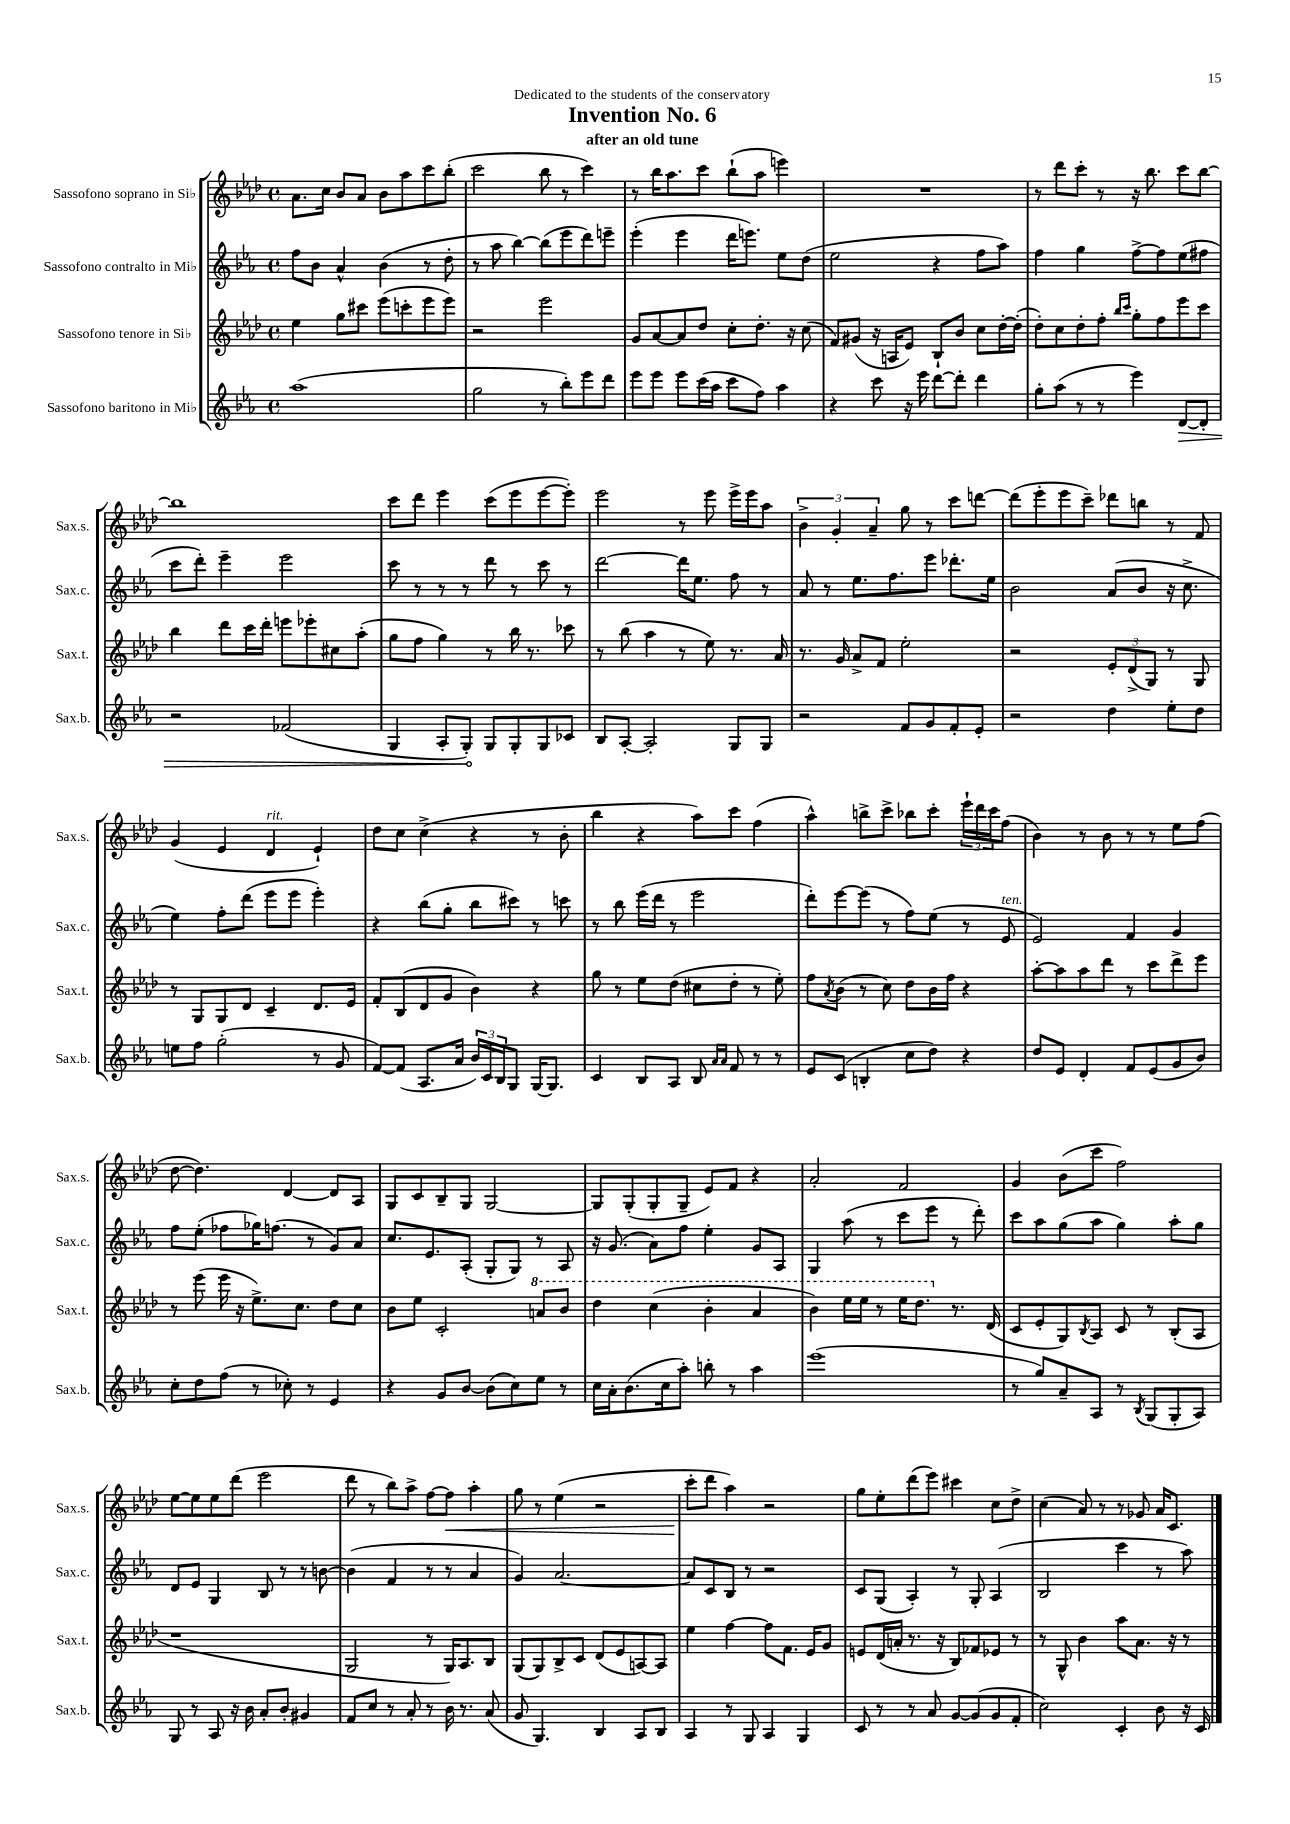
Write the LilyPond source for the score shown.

\header { title = "Invention No. 6" subtitle = "after an old tune" dedication = "Dedicated to the students of the conservatory" }
<<
\new StaffGroup <<
\new Staff = "s0" \with { instrumentName = "Sassofono soprano in Sib" shortInstrumentName = "Sax.s." } {
    \clef treble \key aes \major \defaultTimeSignature \time 4/4
    aes'8. c''16 bes'8 aes'8 bes'8 aes''8 c'''8 bes''8-.( |
    c'''2 bes''8 r8 c'''4) |
    r8 bes''16 aes''8. c'''8 bes''8-!( aes''8 e'''4) |
    R1 |
    r8 des'''8 c'''8-. r8 r16 bes''8. c'''8 bes''8~ |
    bes''1 |
    c'''8 des'''8 ees'''4 c'''8( ees'''8 ees'''8~ ees'''8-.) |
    ees'''2 r8 ees'''8 ees'''16-> ees'''16 aes''8 |
    \tuplet 3/2 { bes'4-> g'4-. aes'4-- } g''8 r8 c'''8 d'''8~ |
    d'''8( ees'''8-. ees'''8 c'''8--) des'''8 b''8 r8 f'8 |
    g'4( ees'4 des'4^\markup { \italic "rit." } ees'4-!) |
    des''8 c''8 c''4->( r4 r8 bes'8-. |
    bes''4 r4 aes''8) c'''8 f''4( |
    aes''4-^) b''8-> c'''8-> bes''8 c'''8-. \tuplet 3/2 { ees'''16-! des'''16 c'''16 } f''8( |
    bes'4) r8 bes'8 r8 r8 ees''8 f''8( |
    des''8~ des''4.) des'4~ des'8 aes8 |
    g8 c'8 bes8-- g8 g2~ |
    g8 g8-.( g8-. g8-- ees'8) f'8 r4 |
    aes'2-. f'2 |
    g'4 bes'8( c'''8 f''2) |
    ees''8~ ees''8 ees''8 des'''8( ees'''2 |
    des'''8 r8 bes''8) aes''8-> f''8~ f''8\< aes''4-. |
    g''8 r8 ees''4( r2 |
    c'''8-.\! des'''8 aes''4) r2 |
    g''8 ees''8-. des'''8( ees'''8) cis'''4 c''8 des''8-> |
    c''4( aes'8) r8 r8 ges'8 aes'16 c'8. \bar "|." |
}
\new Staff = "s1" \with { instrumentName = "Sassofono contralto in Mib" shortInstrumentName = "Sax.c." } {
    \clef treble \key ees \major \defaultTimeSignature \time 4/4
    f''8 bes'8 aes'4-^ bes'4( r8 d''8-. |
    r8 aes''8 bes''4~) bes''8( ees'''8 d'''8) e'''8-- |
    ees'''4-.( ees'''4 d'''16 e'''8.) ees''8 d''8( |
    ees''2 r4 f''8 aes''8) |
    f''4 g''4 f''8~-> f''8 ees''8( fis''8 |
    c'''8 d'''8-.) ees'''4-- ees'''2 |
    c'''8 r8 r8 r8 d'''8 r8 c'''8 r8 |
    d'''2~ d'''16 ees''8. f''8 r8 |
    aes'8 r8 ees''8. f''8. ees'''8 des'''8.-. ees''16 |
    bes'2 aes'8( bes'8 r16 c''8.-> |
    ees''4) f''8-. d'''8( ees'''8 ees'''8 ees'''4-.) |
    r4 bes''8( g''8-. bes''8 cis'''8) r8 c'''8 |
    r8 bes''8 ees'''16( d'''16 r8 ees'''2 |
    d'''8-.) ees'''8~ ees'''8( r8 f''8) ees''8( r8 ees'8^\markup { \italic "ten." } |
    ees'2) f'4 g'4 |
    f''8 ees''8-.( fes''8 ges''16) f''8.( r8 g'8) aes'8 |
    c''8. ees'8. aes8-.( g8-. g8) r8 aes8 |
    r16 g'8.( aes'8) f''8 ees''4-. g'8 aes8 |
    g4 aes''8( r8 c'''8 ees'''8 r8 d'''8-.) |
    c'''8 aes''8 g''8( aes''8 g''4) aes''8-. g''8 |
    d'8 ees'8 g4 bes8 r8 r8 b'8~ |
    b'4( f'4 r8 r8 aes'4 |
    g'4) aes'2.~ |
    aes'8 c'8 bes8 r8 r2 |
    c'8 g8( aes4-.) r8 g8-. aes4( |
    bes2 c'''4 r8 aes''8) \bar "|." |
}
\new Staff = "s2" \with { instrumentName = "Sassofono tenore in Sib" shortInstrumentName = "Sax.t." } {
    \clef treble \key aes \major \defaultTimeSignature \time 4/4
    ees''4 g''8 cis'''8 ees'''8( c'''8-. ees'''8 ees'''8) |
    r2 ees'''2 |
    g'8 aes'8~ aes'8 des''8 c''8-. des''8.-. r16 c''8( |
    f'8) gis'8( r16 a16 ees'8) bes8-! bes'8 c''8 des''16~-. des''16-.( |
    des''8-.) c''8 des''8-. f''8-. \grace { bes''16 c'''16 } g''8-. f''8 ees'''8 c'''8 |
    bes''4 des'''8 c'''16 des'''16-. e'''8 ees'''8-. cis''8 aes''8-.( |
    g''8 f''8 g''4) r8 bes''16 r8. ces'''8 |
    r8 bes''8( aes''4 r8 ees''8) r8. aes'16 |
    r8. g'16 aes'8-> f'8 ees''2-. |
    r2 \tuplet 3/2 { ees'8-. des'8->( g8) } r8 g8 |
    r8 g8 g8 des'8 c'4-- des'8. ees'16 |
    f'8-. bes8( des'8 g'8 bes'4) r4 |
    g''8 r8 ees''8 des''8( cis''8 des''8-. r8 ees''8-.) |
    f''8 \acciaccatura { aes'8 } bes'8( r8 c''8) des''8 bes'16 f''16 r4 |
    aes''8~-. aes''8 aes''8 des'''8 r8 c'''8 des'''8-> ees'''8 |
    r8 ees'''8( ees'''16 r16 ees''8.->) c''8. des''8 c''8 |
    bes'8 ees''8 c'2-. \ottava #1 a''8 bes''8 |
    des'''4 c'''4( bes''4-. aes''4 |
    bes''4) ees'''16 ees'''16 r8 ees'''16 des'''8. \ottava #0 r8. des'16( |
    c'8 ees'8-. g8) \acciaccatura { bes8 } aes8 c'8 r8 bes8-.( aes8 |
    r1 |
    g2 r8 g16) aes8. bes8 |
    g8( g8) bes8-> c'8 des'8( ees'8 a8~) a8 |
    ees''4 f''4~ f''8 f'8. ees'16 g'8 |
    e'8 des'16( a'16-. r8. r16 bes8) fes'8 ees'8 r8 |
    r8 g8-^ bes'4 aes''8 aes'8. r16 r8 \bar "|." |
}
\new Staff = "s3" \with { instrumentName = "Sassofono baritono in Mib" shortInstrumentName = "Sax.b." } {
    \clef treble \key ees \major \defaultTimeSignature \time 4/4
    aes''1( |
    g''2 r8 bes''8-.) ees'''8 d'''8 |
    ees'''8 ees'''8 ees'''8 c'''16( aes''16 c'''8 f''8) aes''4 |
    r4 c'''8 r16 ees'''16 d'''8~ d'''8-. d'''4 |
    g''8-. aes''8( r8 r8 ees'''4) \once \override Hairpin.circled-tip = ##t d'8~\> d'8-. |
    r2 fes'2( |
    g4 aes8-. g8-.\!) g8 g8-. g8 ces'8 |
    bes8 aes8~-. aes2-. g8 g8 |
    r2 f'8 g'8 f'8-. ees'8-. |
    r2 d''4 ees''8-. d''8 |
    e''8 f''8 g''2-.( r8 g'8 |
    f'8~) f'8( aes8. aes'16 \tuplet 3/2 { bes'16) c'16 bes16 } g8 g16~ g8. |
    c'4 bes8 aes8 bes8 \grace { aes'16 aes'16 } f'8 r8 r8 |
    ees'8 c'8( b4-. c''8 d''8) r4 |
    d''8 ees'8 d'4-. f'8 ees'8( g'8 bes'8) |
    c''8-. d''8 f''8( r8 ces''8-.) r8 ees'4 |
    r4 g'8 bes'8~ bes'8( c''8) ees''8 r8 |
    c''16 aes'16-. bes'8.( c''16 aes''8-.) b''8-. r8 aes''4 |
    ees'''1( |
    r8 g''8) aes'8-- aes8 r8 \acciaccatura { bes8 } g8( g8-. aes8) |
    g8 r8 aes8 r16 bes'16 aes'8-. bes'8-. gis'4 |
    f'8 c''8 r8 aes'8-. r8 bes'16 r8. aes'8( |
    g'8 g4.) bes4 aes8 bes8 |
    aes4 r8 g8 aes4 g4 |
    c'8 r8 r8 aes'8 g'8~ g'8( g'8 f'8-. |
    c''2) c'4-. bes'8 r16 c'16 \bar "|." |
}
>>
>>
\layout { \context { \Score \remove "Bar_number_engraver" } }
